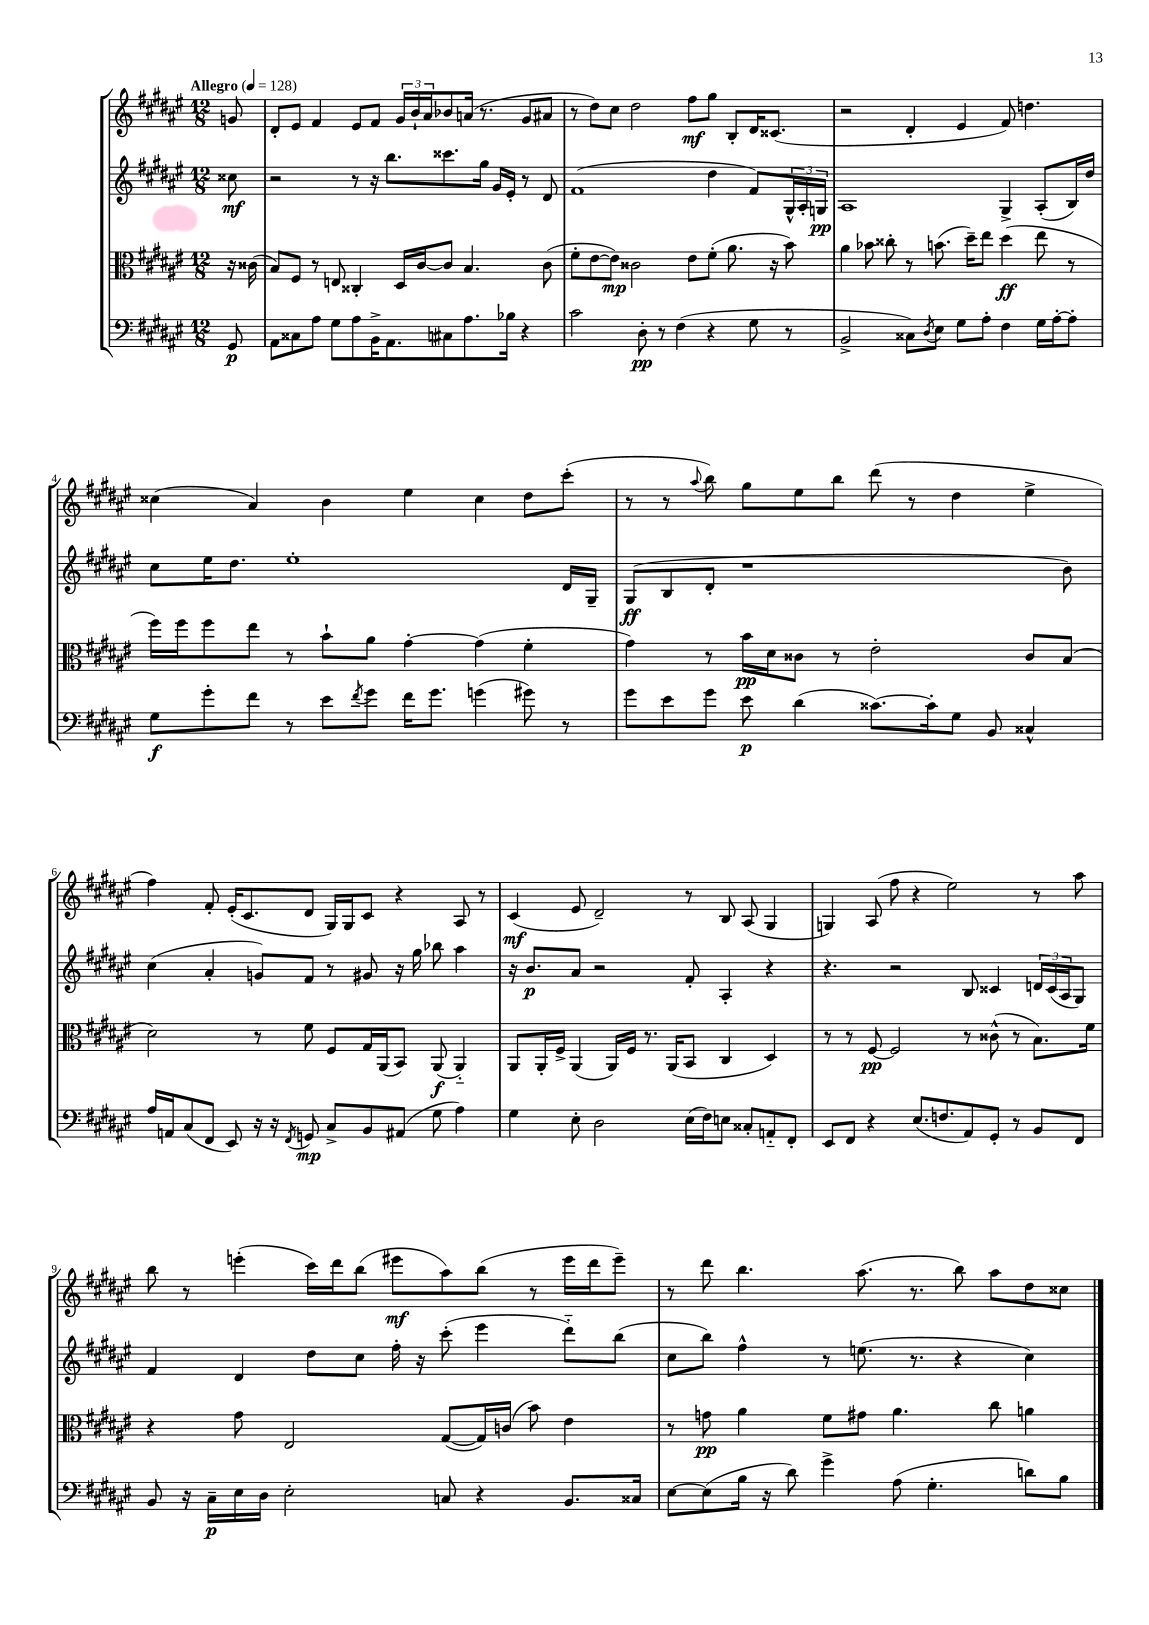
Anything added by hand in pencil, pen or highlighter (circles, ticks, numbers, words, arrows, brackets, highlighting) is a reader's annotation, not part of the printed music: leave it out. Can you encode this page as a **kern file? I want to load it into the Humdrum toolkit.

**kern	**kern	**kern	**kern
*staff4	*staff3	*staff2	*staff1
*clefF4	*clefC3	*clefG2	*clefG2
*k[f#c#g#d#a#e#]	*k[f#c#g#d#a#e#]	*k[f#c#g#d#a#e#]	*k[f#c#g#d#a#e#]
*M12/8	*M12/8	*M12/8	*M12/8
*MM128	*MM128	*MM128	*MM128
8GG#	16r	8cc##	8g
.	(16c##	.	.
=	=	=	=
8AA#	8B)	2r	8d#'
8C##	8F#	.	8e#
8A#	8r	.	4f#
8G#	8E	.	.
8A#	4C##'	8r	8e#
16BB^	.	16r	8f#
8.AA#	.	8.bb	.
.	16D#	.	24g#
.	.	.	24b`
.	[16c#	.	.
.	.	.	24a#
8C#	8c#]	8.ccc##	8b-
8.A#	4.B	.	(16a
.	.	16gg#	8.r
.	.	16g#	.
16B-	.	16e#'	.
4r	.	8r	8g#
.	(8c#	8d#	8a#
=	=	=	=
2c#	8f#'	(1f#	8r
.	[8e#	.	8dd#)
.	8e#])	.	8cc#
.	2c##	.	2dd#
8D#'	.	.	.
8r	.	.	.
(4F#	.	.	.
.	8e#	.	8ff#
4r	(8f#'	4dd#	8gg#
.	8.a#	.	8B'
8G#	.	8f#)	16d#
.	16r	.	(8.c##
8r	8b)	24G#^^	.
.	.	24A#'	.
.	.	24G	.
=	=	=	=
2BB^	4a#	1A#	2r
.	8b-	.	.
.	8cc##'	.	.
8C##)	8r	.	4d#'
8qD#	.	.	.
8E#	(8.b	.	.
8G#	.	.	4e#
.	16dd#~)	.	.
8A#'	8ee#	.	.
4F#	(4dd#	4G#^	8f#)
.	.	.	4.dd
16G#	8ee#	(8A#'	.
[16A#'	.	.	.
8A#']	8r	16B)	.
.	.	16dd#	.
=	=	=	=
8G#	16ff#)	8cc#	(4cc##
.	16ff#	.	.
8g#'	8ff#	16ee#	.
.	.	8.dd#	.
8f#	8ee#	.	4a#)
8r	8r	1ee#'	.
8e#	8b`	.	4b
8qf#	.	.	.
8g#	8a#	.	.
16f#	[4g#'	.	4ee#
8.g#	.	.	.
(4g	(4g#]	.	4cc##
8g#)	4f#'	.	8dd#
8r	.	16d#	(8ccc#'
.	.	16G#~	.
=	=	=	=
8g#	4g#)	(8G#	8r
8e#	.	8B	8r
.	.	.	8qqaa#
8g#	8r	8d#'	8bb)
8e#	16b	1r	8gg#
.	16d#	.	.
(4d#	8c##	.	8ee#
.	8r	.	8bb
[8.c##)	2e#'	.	(8ddd#
.	.	.	8r
16c##']	.	.	.
8G#	.	.	4dd#
8BB	.	.	.
4C##^^	8c##	.	4ee#^
.	(8B	8b)	.
=	=	=	=
16A#	2d#)	(4cc#	4ff#)
16AA	.	.	.
(8C#	.	.	.
8FF#	.	4a#'	8f#'
8EE#)	.	.	(16e#'
.	.	.	8.c#
16r	8r	8g)	.
16r	.	.	.
8qFF#	.	.	.
8GG	8f#	8f#	8d#
8C#^	8F#	8r	16G#)
.	.	.	16G#
8BB	16G#	8g#	8c#
.	(16AA#	.	.
(8AA#	8BB)	16r	4r
.	.	16gg#	.
8G#	(8AA#	8bb-	.
4A#)	4AA#'~)	4aa#	8A#
.	.	.	8r
=	=	=	=
4G#	8AA#	16r	(4c#
.	.	8.b	.
.	16AA#'	.	.
.	16F#^	.	.
8E#'	(4AA#	8a#	8e#
2D#	.	2r	2d#~)
.	16AA#)	.	.
.	16F#	.	.
.	8.r	.	.
.	(16AA#	.	.
(16E#	8BB	8f#'	8r
16F#)	.	.	.
8E	4C#	4A#'	8B
8C##'	.	.	(8A#
8AA'~	4D#)	4r	4G#
8FF#'	.	.	.
=	=	=	=
8EE#	8r	4.r	4G)
8FF#	8r	.	.
4r	[8F#	.	(8A#
.	2F#]	2r	8ff#
(8.E#	.	.	4r
8.F	.	.	.
.	.	.	2ee#)
8AA#)	8r	8B	.
8GG#'	(8c##^^	4c##	.
8r	8r	.	.
8BB	8.B)	24d	8r
.	.	(24c##	.
.	.	24A#	.
8FF#	.	8G#)	8aa#
.	16f#	.	.
=	=	=	=
8BB	4r	4f#	8bb
16r	.	.	8r
16C#~	.	.	.
16E#	8g#	4d#	(4eee'
16D#	.	.	.
2E#'	2E#	.	.
.	.	8dd#	16ccc#)
.	.	.	16ddd#
.	.	8cc#	(8bb
.	.	16ff#'	8eee#
.	.	16r	.
8C	([8G#	(8ccc#'	8aa#)
4r	16G#])	4eee#	(8bb
.	(16c	.	.
.	8b)	.	8r
8.BB	4e#	8ddd#'~)	16eee#
.	.	.	16ddd#
.	.	(8bb	8eee#~)
16C##	.	.	.
=	=	=	=
[8E#	8r	8cc#	8r
(8E#]	8g	8bb)	8ddd#
16B	4a#	4ff#^^	4.bb
16r	.	.	.
8d#)	.	.	.
4g#^	8f#	8r	.
.	8g#	(8.ee	(8.aa#
(8A#	4.a#	.	.
.	.	8.r	8.r
4.G#'	.	.	.
.	.	4r	8bb)
.	8cc#	.	8aa#
8d)	4a	4cc#)	8dd#
8B	.	.	8cc##
==	==	==	==
*-	*-	*-	*-
